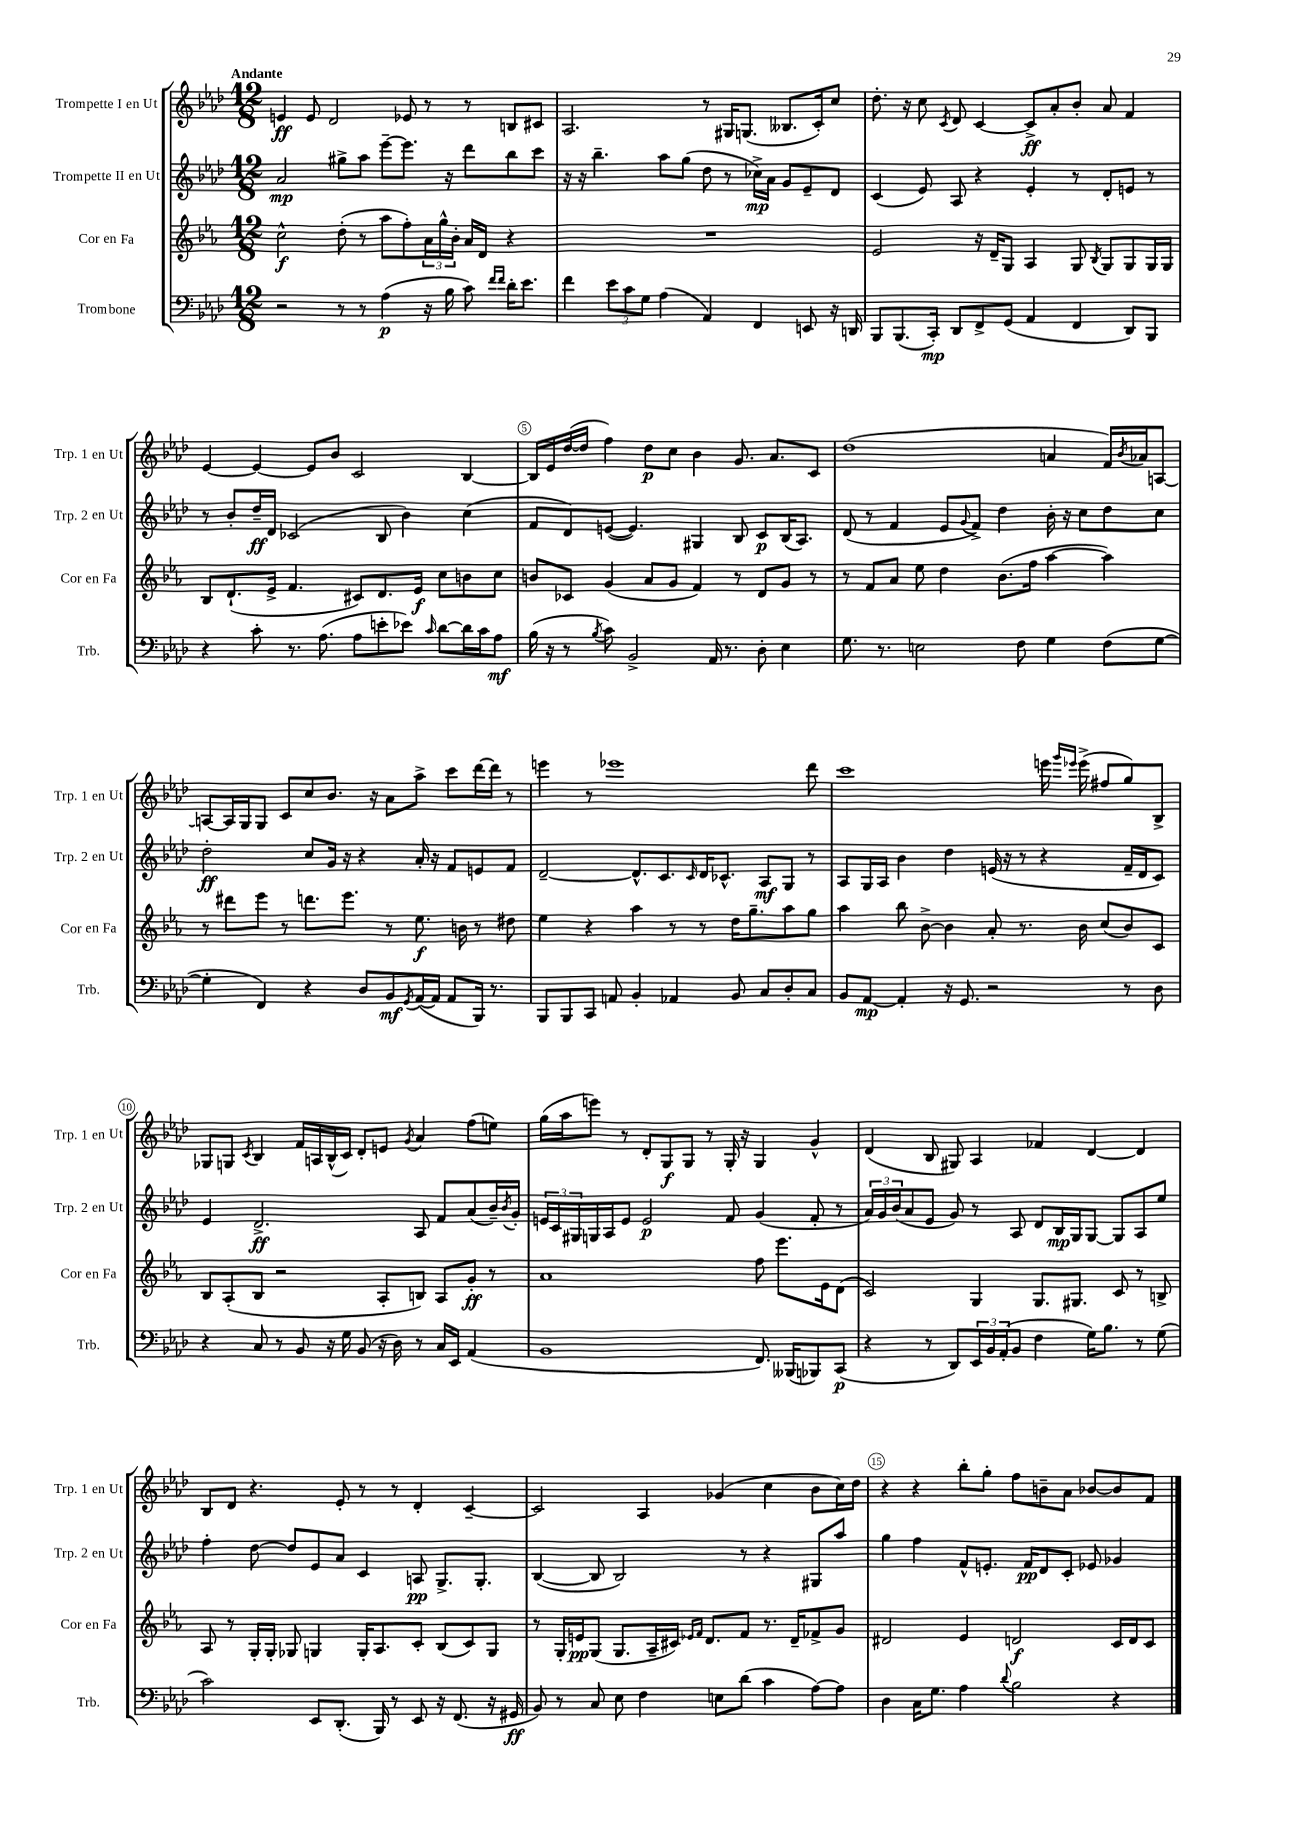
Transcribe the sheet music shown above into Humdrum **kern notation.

**kern	**kern	**kern	**kern
*staff4	*staff3	*staff2	*staff1
*clefF4	*clefG2	*clefG2	*clefG2
*k[b-e-a-d-]	*k[b-e-a-]	*k[b-e-a-d-]	*k[b-e-a-d-]
*M12/8	*M12/8	*M12/8	*M12/8
2r	2cc^^\	2a-/	4e/
.	.	.	8e/
.	.	.	2d-/
8r	(8dd'\	8gg#^\L	.
8r	8r	8aa-\J	.
(4A-\	8aa-\L	[8eee-~\L	.
.	8ff'\)	8.eee-\]J	8e-/
16r	24a-\L	.	8r
.	24gg^^\	.	.
16B-\	.	16r	.
.	24b-'\JJ	.	.
8c\)	16a-/LL	8ddd-\L	8r
.	16d/JJ	.	.
16qqf/LL	.	.	.
16qqf/JJ	.	.	.
16d-'\LK	4r	8bb-\	8B/L
8.e-\J	.	.	.
.	.	8ccc\J	8c#/J
=	=	=	=
4f\	1.r	16r	2.A-/
.	.	16r	.
.	.	4.bb-~\	.
12e-\L	.	.	.
12c\	.	.	.
12G\J	.	.	.
(4A-\	.	8aa-\L	.
.	.	(8gg\J	.
4AA-/)	.	8dd-\	8r
.	.	8r	16G#/LK
.	.	.	(8.G/J
4FF/	.	16cc-^\LL)	.
.	.	16a-\JJ	.
.	.	8g/L	8.B--/L
8EE/	.	8e-~/	.
.	.	.	16c'/k)
16r	.	8d-/J	8cc/J
16DD/	.	.	.
=	=	=	=
8BBB-/L	2e-/	(4c/	8.dd-'\
(8.BBB-/	.	.	.
.	.	.	16r
.	.	8e-/)	8cc\
16CC'/Jk)	.	.	.
.	.	.	8qc/
8DD-/L	.	8A-/	8d-/
8FF^/	16r	4r	[4c/
.	16d~/LK	.	.
(8GG/J	8G/J	.	.
4AA-/	4A-/	4e-'/	8c^/]L
.	.	.	8a-'/
4FF/	8G/	8r	8b-'/J
.	8qB-/	.	.
.	8G/L	8d-'/L	8a-/
8DD-/L)	8G/	8e/J	4f/
8BBB-/J	16G/L	8r	.
.	16G/JJ	.	.
=	=	=	=
4r	8B-/L	8r	[4e-/
.	(8.d`/	8b-'/L	.
8c'\	.	16dd-~/L	4e-/_
.	16e-^/Jk	16d-/JJ	.
8.r	4.f/	(2c-/	.
.	.	.	8e-/]L
(8.A-\	.	.	.
.	.	.	8b-/J
8A-\L	8c#/L)	.	2c/
8e'\	8.d/	8B-/	.
8e-\J)	.	4b-\)	.
.	16e-/Jk	.	.
16qqc/	.	.	.
[8d-\L	8cc\L	.	.
16d-\]L	8b\	(4cc\	[4B-/
16c\J	.	.	.
8A-\J	8cc\J	.	.
=	=	=	=
(16B-\	8b/L	8f/L	16B-/]LL
16r	.	.	16e-/
8r	8c-/J	8d-/)	([16dd-/
.	.	.	16dd-/]JJ
8qB-/	.	.	.
8c\)	(4g/	([8e/J	4ff\)
2BB-^/	.	4.e/])	.
.	8a-/L	.	8dd-\L
.	8g/J	.	8cc\J
.	4f/)	4G#/	4b-\
16AA-/	.	.	.
8.r	.	.	.
.	8r	8B-/	8.g/
8D-'\	8d/L	8c/L	.
.	.	.	8.a-/L
4E-\	8g/J	(16B-/K	.
.	.	8.A-/J)	.
.	8r	.	8c/J
=	=	=	=
8.G\	8r	(8d-/	(1dd-
.	8f/L	8r	.
8.r	.	.	.
.	8a-/J	4f/	.
2E\	8ee-\	.	.
.	4dd\	8e-/L	.
.	.	8qqg/	.
.	.	8f^/J)	.
.	(8.b-\L	4dd-\	.
8F\	.	.	.
.	16ff\Jk	.	.
4G\	[4aa-\	16b-'\	4a/
.	.	16r	.
.	.	8cc\L	.
(8F\L	4aa-\])	8dd-\	16f/LL)
.	.	.	8qb-/
.	.	.	16a-/J
[8G\J	.	8cc\J	[8A/J
=	=	=	=
4G'\]	8r	2dd-'\	8A/_L
.	8ddd#\L	.	16A/]L
.	.	.	16G/J
4FF/)	8eee-\J	.	8G/J
.	8r	.	8c/L
4r	8.ddd\L	8cc/L	8cc/
.	.	16g/Jk	8.b-/J
.	8.eee-\J	16r	.
8D-/L	.	4r	.
.	.	.	16r
8BB-/	8r	.	8a-\L
8qGG/	.	.	.
([16AA-/L	8.ee-\	16a-'/	8aa-^\J
16AA-/]JJ	.	16r	.
8AA-/L	.	8f/L	8ccc\L
.	16b\	.	.
16BBB-/Jk)	8r	8e/	[16ddd-\L
8.r	.	.	16ddd-\]JJ
.	8dd#\	8f/J	8r
=	=	=	=
8BBB-/L	4ee-\	[2d-~/	4eee\
8BBB-/	.	.	.
8CC/J	4r	.	8r
8AA/	.	.	1eee-
4BB-'/	4aa-\	8.d-^^/]L	.
.	.	8.c/	.
4AA-/	8r	.	.
.	.	16qqc/	.
.	8r	16d-/K	.
.	.	8.c-^^/J	.
8BB-/	16dd\LK	.	.
.	8.gg~\	.	.
8C/L	.	8A-/L	.
8D-'/	8aa-\	8G/J	.
8C/J	8gg\J	8r	8ddd-\
=	=	=	=
8BB-/L	4aa-\	8A-/L	1ccc
[8AA-/J	.	16G/L	.
.	.	16A-/JJ	.
4AA-'/]	8bb-\	4b-\	.
.	[8b-^\	.	.
16r	4b-\]	4dd-\	.
8.GG/	.	.	.
2r	8a-'/	(16e/	.
.	.	16r	.
.	8.r	8r	.
.	.	4r	16eee\
.	.	.	16qqggg/LL
.	.	.	16qqeee-/JJ
.	16b-\	.	(16eee-^\
.	(8cc/L	.	8ff#/L
8r	8b-/)	16f~/LL	8gg/)
.	.	16d-/J	.
8D-\	8c/J	8c/J)	8B-^/J
=	=	=	=
4r	8B-/L	4e-/	8G-/L
.	(8A-'/	.	8G/J
.	.	.	8qc/
8C/	8B-/J	2.d-^/	4B-/
8r	2r	.	.
8BB-/	.	.	16f/LL
.	.	.	16A/
16r	.	.	(16B-^^/
16G\	.	.	16c/JJ)
(8BB-/	.	.	8d-'/L
16r	8A-'/L	.	8e/J
16D-\)	.	.	.
.	.	.	8qg/
8r	8B/J)	8A-/	4a-/
16C/LL	8A-/L	8f/L	.
16EE-/JJ	.	.	.
(4AA-/	8g'/J	(8a-/	(8ff\L
.	8r	16b-~/L)	8ee\J)
.	.	8qb-/	.
.	.	16g'/JJ	.
=	=	=	=
1BB-	1a-	24e/LL	(16gg\LL
.	.	24c/	.
.	.	.	16aa-\J
.	.	24G#/	.
.	.	16G/	8eee\J)
.	.	16A-/J	.
.	.	8e/J	8r
.	.	2e/	8d-'/L
.	.	.	8G/
.	.	.	8G/J
.	.	.	8r
.	.	8f/	16G'/
.	.	.	16r
8.FF/)	8ff\	(4g/	4G/
.	8.eee-\L	.	.
(16BBB--/LK	.	.	.
8BBB-/)	.	8f'/	4g^^/
.	16e-\k	.	.
(8CC/J	(8d\J	8r	.
=	=	=	=
4r	2c/)	24a-/LL)	(4d-/
.	.	24g/	.
.	.	(24b-/J	.
.	.	8a-/	.
8r	.	8e-/J	8B-/
8DD-/L)	.	8g/)	8G#/)
24EE-/L	4G/	8r	4A-/
24BB-/	.	.	.
(24AA-'/J	.	.	.
8BB-/J	.	8A-/	.
4F\	8.G/L	8d-/L	4f-/
.	.	16B-/L	.
.	8.G#/J	16G/J	.
16G\LK)	.	[8G/J	[4d-/
8.B-\J	.	.	.
.	8c/	8G/]L	.
8r	8r	8A-/	4d-/]
(8G\	8B^/	8ee-/J	.
=	=	=	=
2c\)	8A-/	4ff'\	8B-/L
.	8r	.	8d-/J
.	16G'/LL	[8dd-\	4.r
.	16G'/JJ	.	.
.	8G-/	8dd-/]L	.
8EE-/L	4G/	8e-/	.
(8.DD-'/J	.	8a-/J	8e-'/
.	16G'/LK	4c/	8r
16BBB-/)	8.A-/	.	.
8r	.	.	8r
8EE-/	8c'/J	8A/	4d-'/
16r	(8B-/L	8.G^/L	.
(8.FF/	.	.	.
.	8c/)	.	[4c~/
.	.	8.G'/J	.
16r	8G/J	.	.
16GG#/	.	.	.
=	=	=	=
8BB-/)	8r	([4B-/	2c/]
8r	16G'/LL	.	.
.	16e/J	.	.
8C/	(8G/J	8B-/]	.
8E-\	8.G/L	2B-/)	.
4F\	.	.	4A-/
.	16A-~/L	.	.
.	16c#/JJ)	.	.
.	16qqe-/LL	.	.
.	16qqf/JJ	.	.
.	8.d/L	.	.
8E\L	.	.	(4g-/
(8d-\J	8f/J	8r	.
4c\	8.r	4r	4cc\
.	16d~/LK	.	.
[8A-\L)	8f-^/	8G#/L	8b-\L
8A-\]J	8g/J	8aa-/J	16cc\L)
.	.	.	16dd-\JJ
=	=	=	=
4D-\	2d#/	4gg\	4r
16C\LK	.	4ff\	4r
8.G\J	.	.	.
4A-\	4e-/	8f^^/L	8bb-'\L
.	.	8.e'/J	8gg'\J
8qqd-/	.	.	.
2B-\	2d/	.	8ff\L
.	.	16f/LK	.
.	.	8d-/	8b~\
.	.	8c'/J	8a-\J
.	.	8e-/	[8b-/L
4r	16c/LL	4g-/	8b-/]
.	16d/J	.	.
.	8c/J	.	8f/J
==	==	==	==
*-	*-	*-	*-
